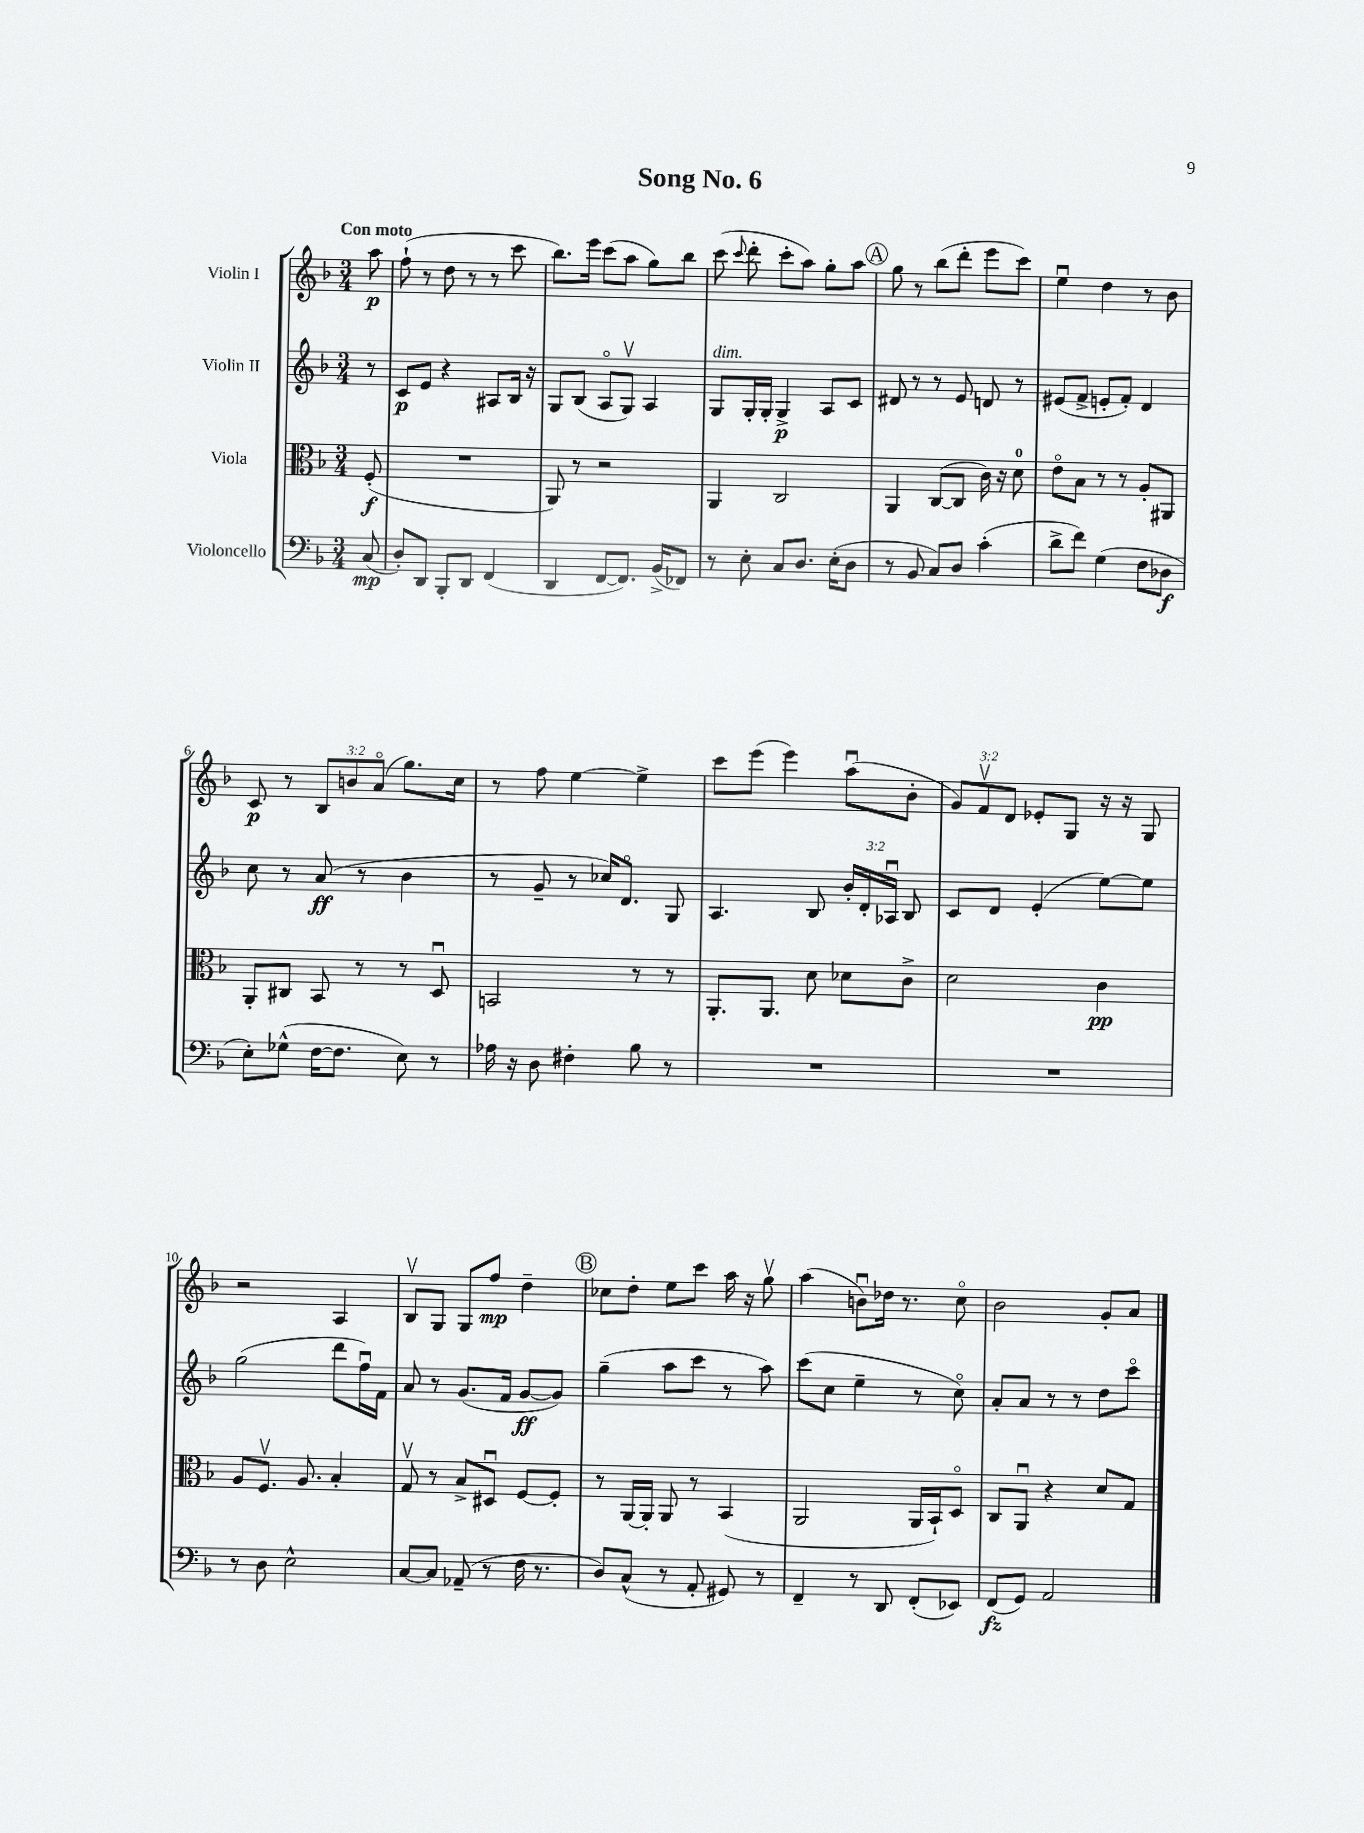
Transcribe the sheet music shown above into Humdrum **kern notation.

**kern	**kern	**kern	**kern
*staff4	*staff3	*staff2	*staff1
*clefF4	*clefC3	*clefG2	*clefG2
*k[b-]	*k[b-]	*k[b-]	*k[b-]
*M3/4	*M3/4	*M3/4	*M3/4
(8C/	(8F'/	8r	8aa\
=	=	=	=
8D'/L)	2.r	8c/L	(8ff`\
8DD/J	.	8e/J	8r
8BBB-'/L	.	4r	8dd\
8DD/J	.	.	8r
(4FF/	.	8A#/L	8r
.	.	16B-/Jk	8ccc\
.	.	16r	.
=	=	=	=
4DD/	8AA/)	8G/L	8.bb-\L)
.	8r	(8B-/J	.
.	.	.	16eee\Jk
[8FF/L	2r	8Ao/L	(8ccc\L
8.FF/]J)	.	8Gv/J)	8aa\J
.	.	4A/	8gg\L)
(16BB-^/LK	.	.	.
8FF-/J)	.	.	8bb-\J
=	=	=	=
8r	4AA/	8G/L	(8ccc\
.	.	.	8qqccc/
8E'\	.	16G'/L	8ddd'\
.	.	16G'/JJ	.
8C/L	2C/	4G^/	8ccc'\L
8.D/J	.	.	8aa\J)
.	.	8A/L	8gg'\L
(16E'\LK	.	.	.
8D\J	.	8c/J	8aa\J
=	=	=	=
8r	4AA/	8d#/	8gg\
8BB-/	.	8r	8r
8C/L)	([8C/L	8r	(8bb-\L
8D/J	8C/]J	8e/	8ddd'\J
(4c'\	16c\)	8d/	8eee\L
.	16r	.	.
.	8d\	8r	8ccc\J)
=	=	=	=
8d^\L	8eo\L	(8e#/L	4eeu\
8f\J)	8B-\J	8f^/J	.
(4G\	8r	8e'/L	4dd\
.	8r	8f'/J)	.
8F\L	8A'/L	4d/	8r
8D-\J	8AA#/J	.	8b-\
=	=	=	=
8E'\L)	8AA'/L	8cc\	8c/
(8G-^^\J	8C#/J	8r	8r
[16F\LK	8BB-/	(8a/	12B-/L
8.F\]J	.	.	.
.	.	.	12b/
.	8r	8r	.
.	.	.	(12ao/J
8E\)	8r	4b-\	8.gg\L)
8r	8Du/	.	.
.	.	.	16cc\Jk
=	=	=	=
16A-\	2BB/	8r	8r
16r	.	.	.
8D\	.	8g~/	8ff\
4F#'\	.	8r	[4ee\
.	.	16cc-/LK)	.
.	.	8.do/J	.
8B-\	8r	.	4ee^\]
8r	8r	8G/	.
=	=	=	=
2.r	8.AA'/L	4.A/	8ccc\L
.	.	.	(8eee\J
.	8.AA/J	.	.
.	.	.	4eee\)
.	8d\	8B-/	.
.	8d-\L	24b-'/LL	(8aau\L
.	.	24d'/	.
.	.	24A-u/JJ	.
.	8c^\J	8B-/	8b-'\J
=	=	=	=
2.r	2d\	8c/L	12g/L)
.	.	.	12fv/
.	.	8d/J	.
.	.	.	12d/J
.	.	(4e'/	8e-'/L
.	.	.	8G/J
.	4c\	[8ee\L)	16r
.	.	.	16r
.	.	8ee\]J	8G/
=	=	=	=
8r	8A/L	(2gg\	2r
8D\	8.Fv/J	.	.
2E^^\	.	.	.
.	8.A/	.	.
.	4B-'/	8ddd\L	4A/
.	.	16ffu\L)	.
.	.	16f\JJ	.
=	=	=	=
[8C/L	8Gv/	8a/	8B-v/L
8C/]J	8r	8r	8G/J
(8AA-~/	8B-^/L	(8.g/L	8G/L
8r	8D#u/J	.	8ff/J
.	.	16f/Jk	.
16F\	[8F/L	[8g/L	4dd~\
8.r	.	.	.
.	8F'/]J	8g/]J)	.
=	=	=	=
8D/L)	8r	(4gg~\	8cc-\L
(8C^^/J	[16AA/LL	.	8dd'\J
.	16AA'/]JJ	.	.
8r	8AA/	8aa\L	8ee\L
8AA'/	8r	8ccc\J	8ccc\J
8GG#/)	(4BB-/	8r	16aa\
.	.	.	16r
8r	.	8aa\)	8ggv\
=	=	=	=
4FF~/	2AA/	(8ccc\L	(4aa\
.	.	8cc\J	.
8r	.	4ee~\	8bu\L)
8DD/	.	.	16dd-\Jk
.	.	.	8.r
(8FF'/L	16AA/LL	8r	.
.	16BB-`/J)	.	.
8EE-/J)	8Do/J	8cco\)	8cco\
=	=	=	=
(8FF/L	8C/L	8a'/L	2b-\
8GG/J)	8AAu/J	8a/J	.
2AA/	4r	8r	.
.	.	8r	.
.	8d/L	8dd\L	8g'/L
.	8G/J	8ccco\J	8a/J
==	==	==	==
*-	*-	*-	*-
